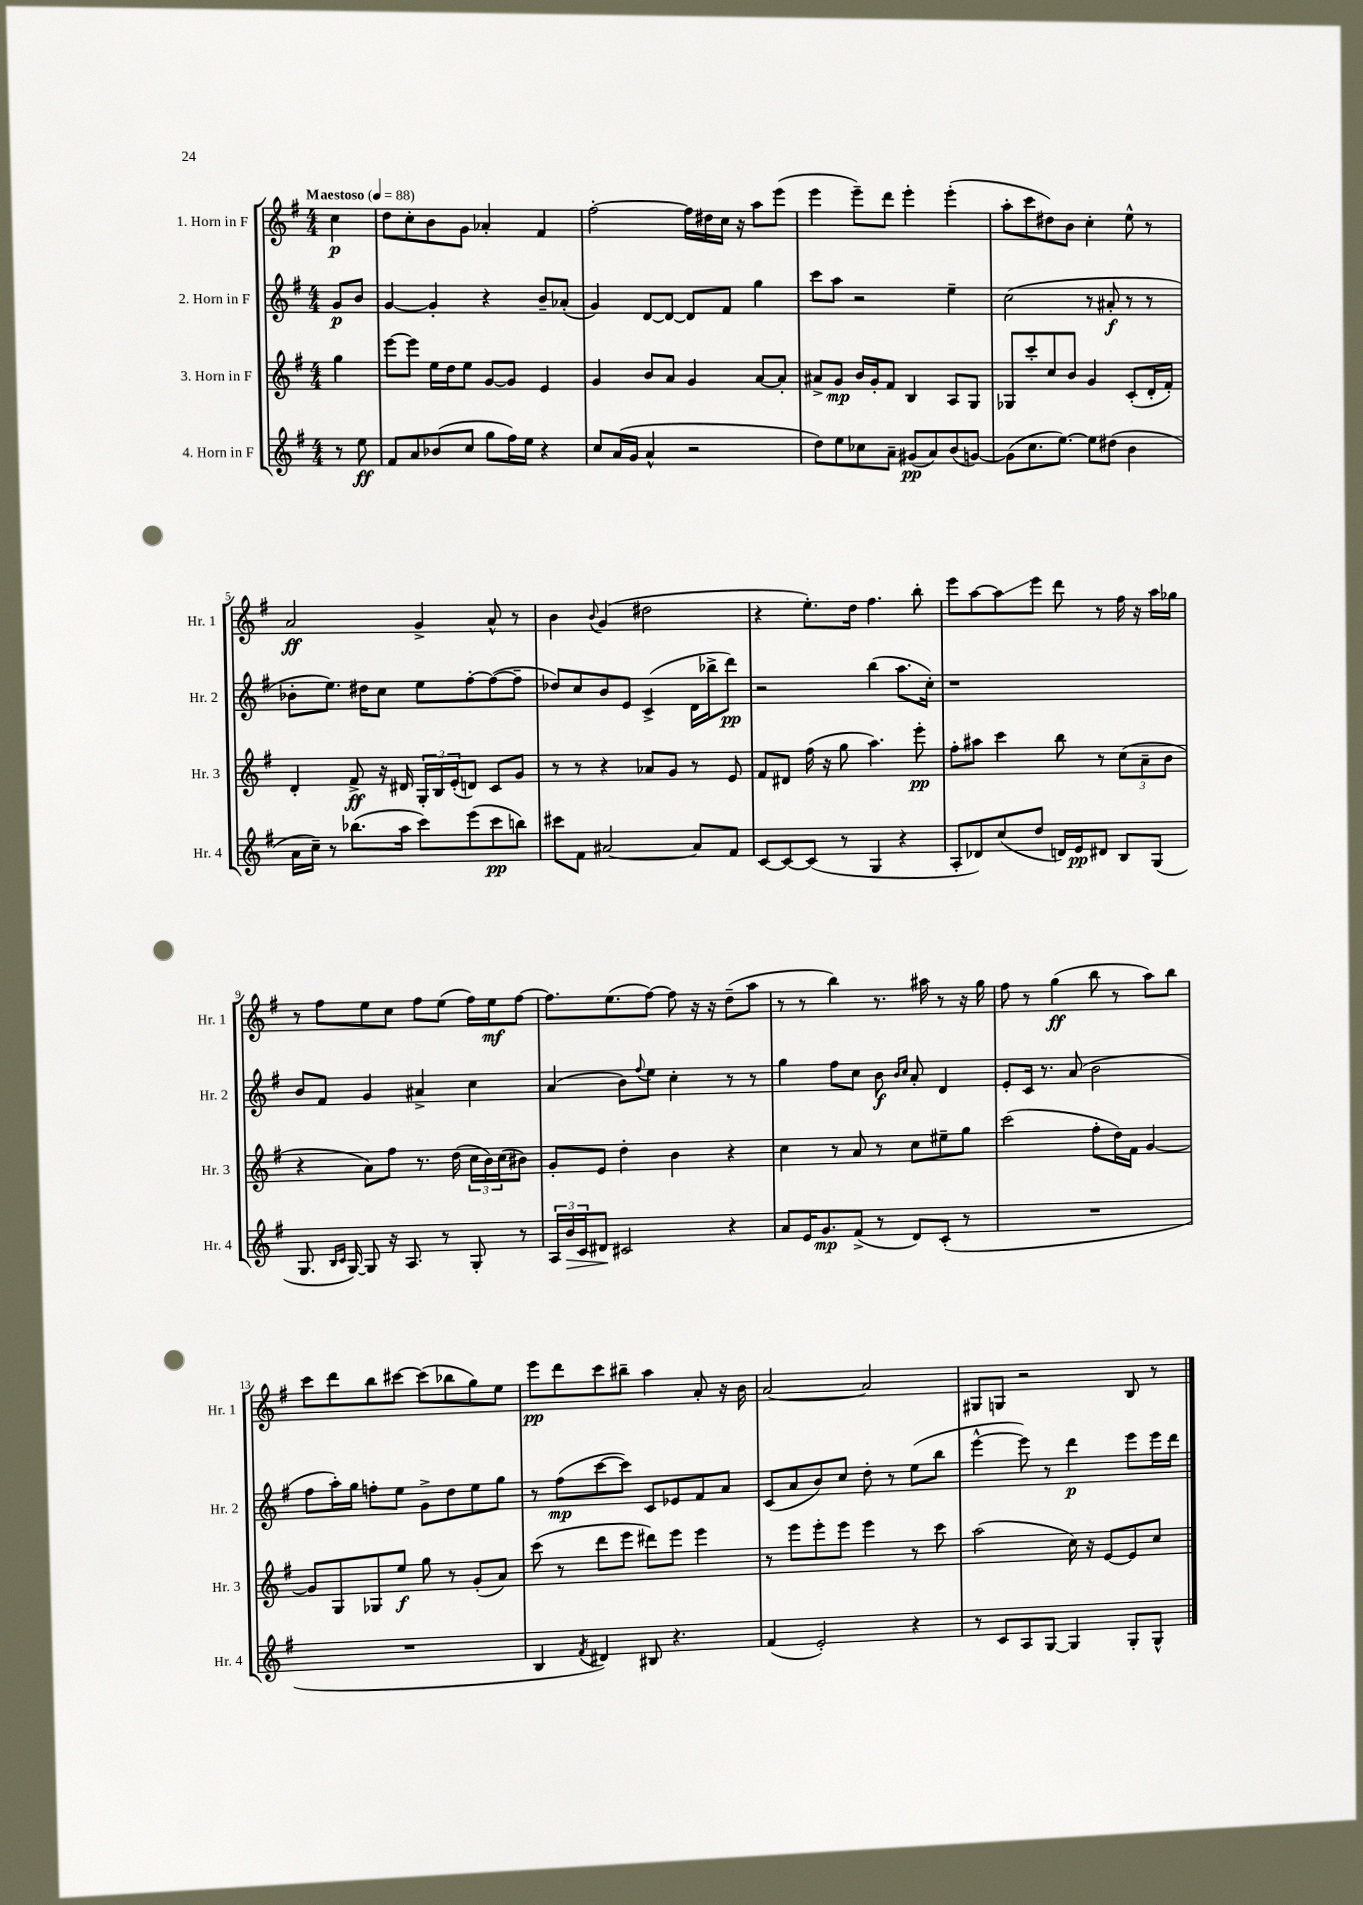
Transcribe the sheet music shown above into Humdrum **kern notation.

**kern	**kern	**kern	**kern
*staff4	*staff3	*staff2	*staff1
*clefG2	*clefG2	*clefG2	*clefG2
*k[f#]	*k[f#]	*k[f#]	*k[f#]
*M4/4	*M4/4	*M4/4	*M4/4
*MM88	*MM88	*MM88	*MM88
8r	4gg	8g	4cc
8ee	.	8b	.
=	=	=	=
8f#	[8eee	[4g	8dd
8a	8eee]	.	8cc'
(8b-	16ee	4g']	8b
.	16dd	.	.
8cc	8ee	.	8g
8gg	[8g	4r	4a-'
16ff#)	8g]	.	.
16ee	.	.	.
4r	4e	8b~	4f#
.	.	(8a-'	.
=	=	=	=
8cc	4g	4g)	[2ff#'
(16a	.	.	.
16g	.	.	.
4a^^	8b	[8d	.
.	8a	8d_	.
2r	4g	8d]	16ff#]
.	.	.	16dd#
.	.	8f#	16cc
.	.	.	16r
.	[8a	4gg	8aa
.	8a']	.	(8eee
=	=	=	=
8dd)	8a#^	8ccc	4eee
8ee	8g	8aa	.
8cc-	16b	2r	8eee~)
.	16g'	.	.
8a~	8f#	.	8ddd
(8g#	4B	.	4eee'
8a)	.	.	.
(8b	8A	4ee~	(4eee'
[8g)	8G	.	.
=	=	=	=
(8g]	8G-	(2cc	8aa'
8.cc	8ccc'	.	8ccc
.	8cc	.	8dd#)
[8.ee)	.	.	.
.	8b	.	8b
8ee]	4g	8r	4cc'
(8dd#	.	8a#'	.
4b	(8c'	8r	8ee^^
.	16d'	8r	8r
.	16f#')	.	.
=	=	=	=
16a	4d'	8b-'	2a
16cc~)	.	.	.
8r	.	8.ee)	.
(8.bb-	8f#^	.	.
.	.	16dd#	.
.	16r	8cc	.
16aa	16d#	.	.
8ccc)	24G'	8ee	4g^
.	24B	.	.
.	(24e'	.	.
(8eee	8d)	[8ff#'	.
8ccc	8c	(8ff#_	8a^^
8bb)	8g	8ff#~]	8r
=	=	=	=
8ccc#	8r	8dd-)	4b
8f#	8r	8cc	.
.	.	.	8qqb
[2a#	4r	8b	(4g
.	.	8e	.
.	8a-	(4c^	2dd#
.	8g	.	.
8a#]	8r	16d	.
.	.	16bb-^	.
8f#	8e	8ddd)	.
=	=	=	=
[8c	8f#	2r	4r
8c_	8d#	.	.
(8c]	(16ff#	.	8.ee')
.	16r	.	.
8r	8gg	.	.
.	.	.	16dd
4G	4.aa)	(4bb	4.ff#
4r	.	8.aa	.
.	8eee'	.	8bb'
.	.	16cc')	.
=	=	=	=
8A'	8ff#'	1r	8eee
8d-)	8aa#	.	[8aa
(8cc	4ccc	.	8aa]
8dd	.	.	8eee
16d)	8bb	.	8ddd
16e	.	.	.
8d#	8r	.	8r
8B	(12cc	.	16ff#
.	.	.	16r
.	12a~	.	.
(8G	.	.	16aa
.	12b	.	.
.	.	.	16gg-
=	=	=	=
8.G	4r	8b	8r
.	.	8f#	8ff#
16qqB	.	.	.
16qqc	.	.	.
[16G)	.	.	.
8G]	8a)	4g	8ee
16r	8ff#	.	8cc
8.A	.	.	.
.	8.r	4a#^	8ff#
8r	.	.	(8ee
.	(16dd	.	.
8G'	24cc	4cc	16ff#)
.	24b)	.	.
.	.	.	16ee
.	(24cc	.	.
8r	8b#)	.	[8ff#
=	=	=	=
24A	8g'	(4a	8.ff#]
24b	.	.	.
24c	.	.	.
8d#	8e	.	.
.	.	.	(8.ee
2c#	4dd'	8b)	.
.	.	8qqff#	.
.	.	8ee	[8ff#)
.	4b	4cc'	8ff#]
.	.	.	16r
.	.	.	16r
4r	4r	8r	(8dd~
.	.	8r	8aa
=	=	=	=
8a	4cc	4gg	8r
16e	.	.	8r
8.g	.	.	.
.	8r	8ff#	4bb)
(8f#^	8a	8cc	.
8r	8r	8b	8.r
.	.	16qqb	.
.	.	16qqcc	.
8d)	8cc	8a'	.
.	.	.	16aa#
(8c'	8ee#~	4d	8r
8r	8gg	.	16r
.	.	.	16gg
=	=	=	=
1r	(2ccc	8e'	8ff#
.	.	16c	8r
.	.	8.r	.
.	.	.	(4gg
.	.	(8a	.
.	8ff#'	2b	8bb
.	16dd)	.	8r
.	16f#	.	.
.	[4g	.	8aa)
.	.	.	8bb
=	=	=	=
1r	8g]	8ff#	8ccc
.	8G	16aa')	8ddd
.	.	16gg	.
.	8G-	8ff'	8bb
.	8ee	8ee	[8ccc#
.	8gg	8g^	(8ccc#]
.	8r	8dd	8bb-
.	(8g'	8ee	8gg)
.	8a)	8gg	8ee
=	=	=	=
4B	(8ccc	8r	8eee
.	8r	(8ff#	8ddd
8qf#	.	.	.
4d#)	8ddd	[8ccc	8ccc
.	8eee	8ccc])	8bb#~
8B#	8ddd#)	8c	4aa
4.r	8eee	8e-	.
.	4eee	8f#	8a'
.	.	8a	16r
.	.	.	16b
=	=	=	=
(4f#	8r	(8c	[2a
.	8eee	8a	.
2e')	8eee'	8b)	.
.	8eee	8cc	.
.	4eee	8dd'	2a]
.	.	8r	.
4r	8r	(8ee	.
.	8ccc	8bb	.
=	=	=	=
8r	(2aa	[4eee^^	8G#
8c	.	.	8G
8A	.	8eee])	2r
[8G	.	8r	.
4G]	16cc)	4ddd	.
.	16r	.	.
.	[8e	.	.
8G'	8e]	8eee	8B
8G^^	8cc	16eee	8r
.	.	16ddd	.
==	==	==	==
*-	*-	*-	*-
